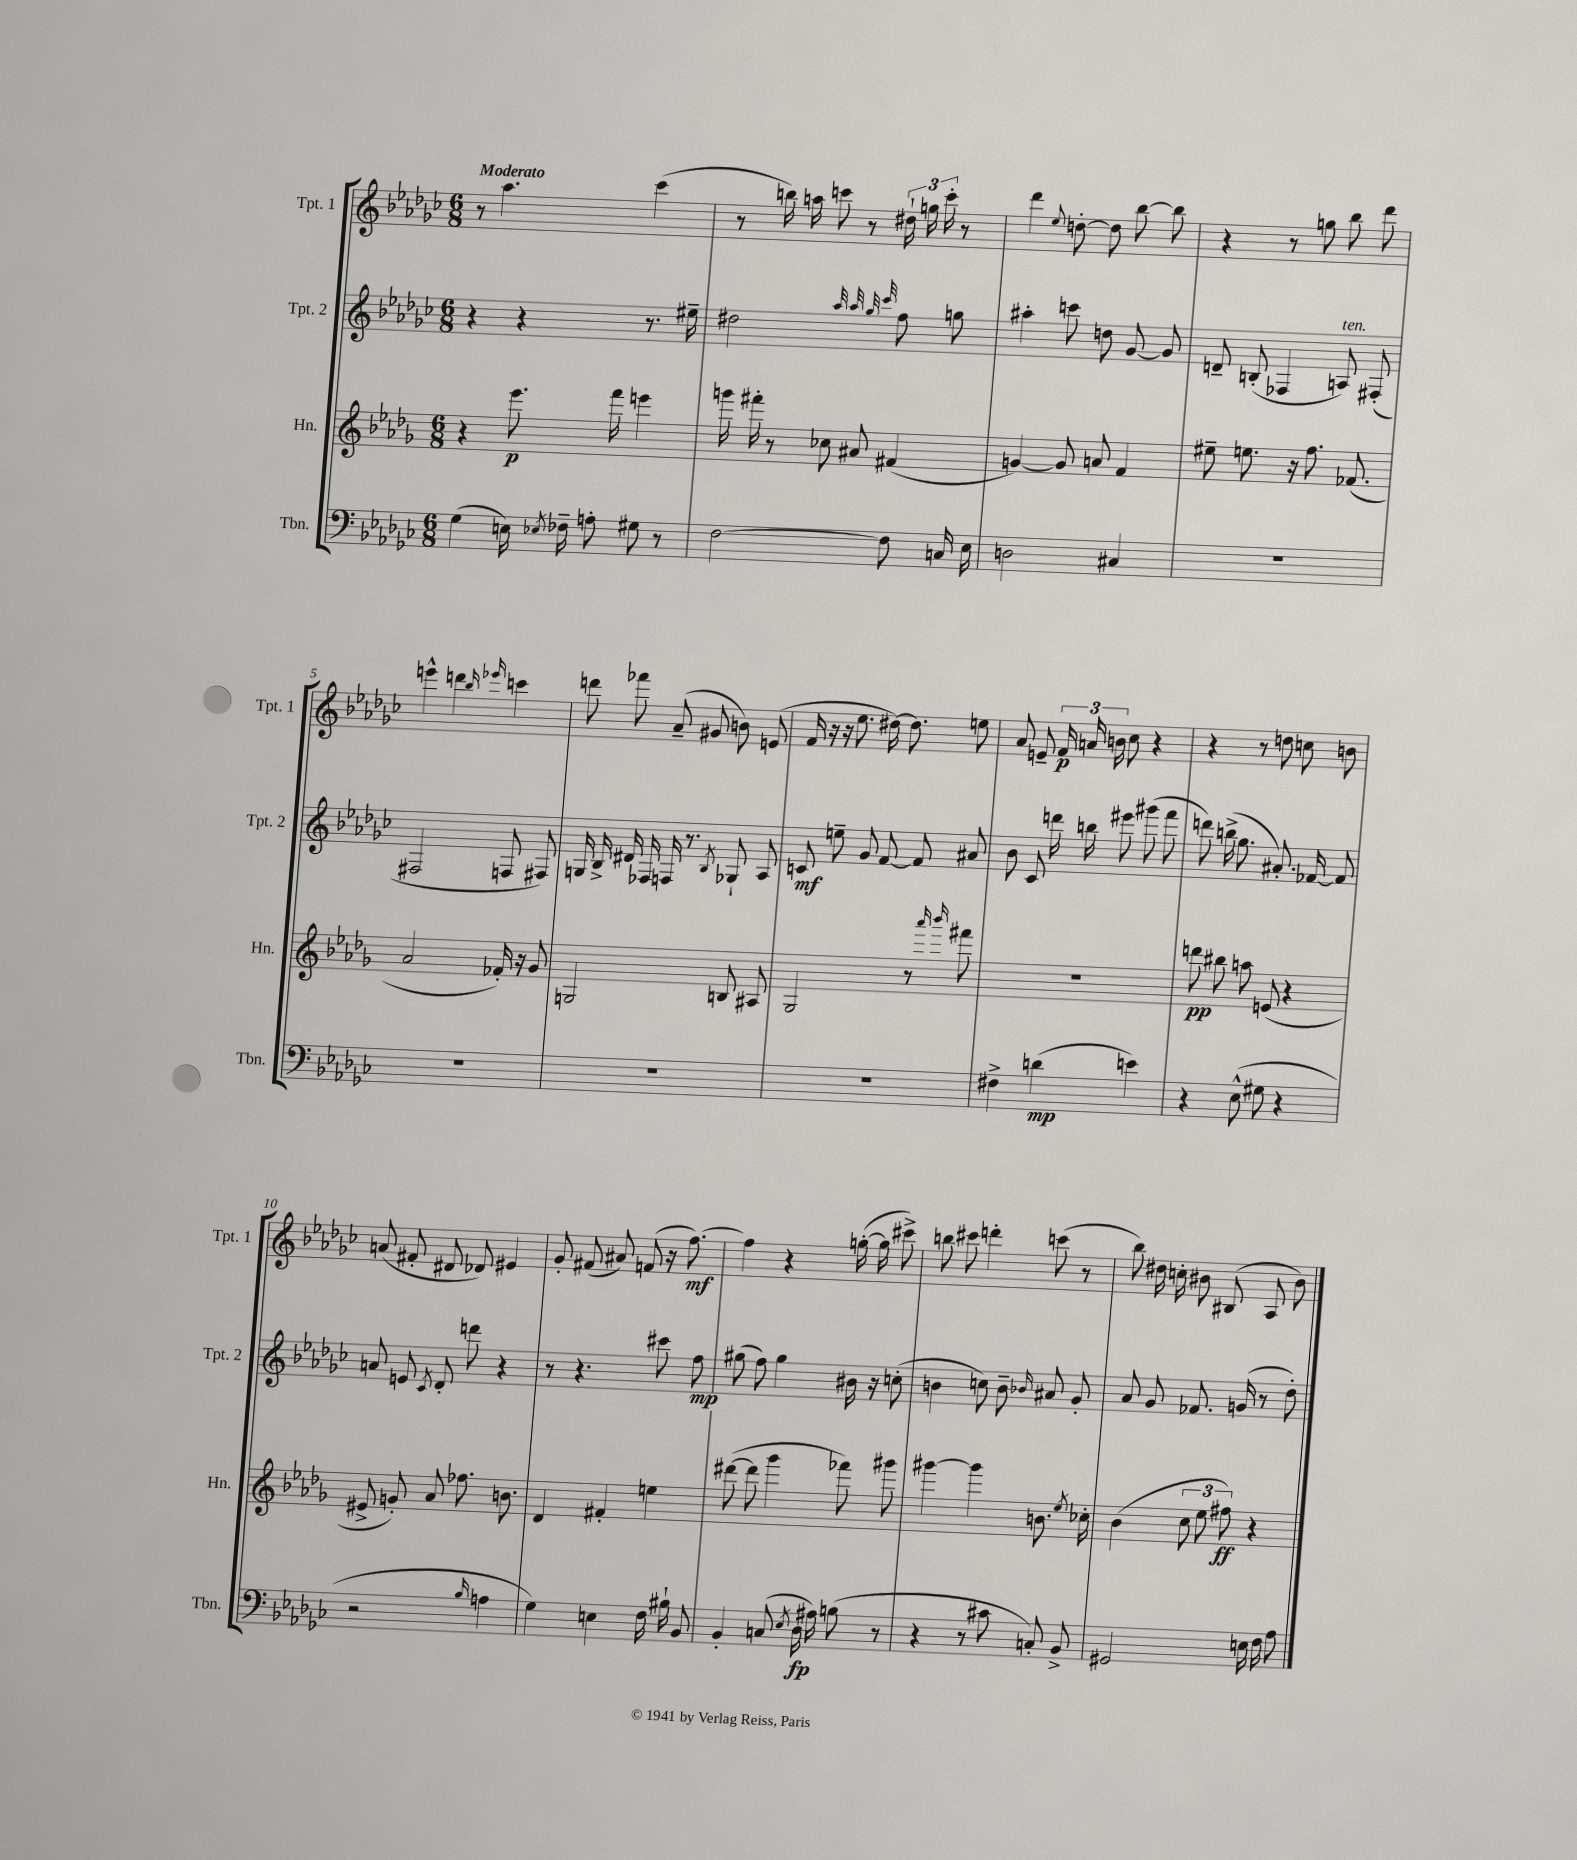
<<
\new StaffGroup <<
\new Staff = "s0" \with { instrumentName = "Tpt. 1" shortInstrumentName = "Tpt. 1" } {
    \clef treble \key ges \major \numericTimeSignature \time 6/8 \tempo "Moderato"
    \autoBeamOff r8 aes''4. ces'''4( |
    r8 b''16) a''16 c'''8 r8 \tuplet 3/2 { dis''16-! g''16 c'''16-. } r8 |
    des'''4 \appoggiatura { ees''8 } d''8~-. d''8 bes''8~ bes''8 |
    r4 r8 g''8 bes''8 des'''8 |
    e'''4-^ d'''4 \grace { bes''16 ees'''16 } c'''4 |
    d'''8 fes'''8 aes'8--( gis'8 b'8) e'8( |
    f'16 r16 r16 ees''8. dis''16~) dis''8. e''8 |
    aes'8 e'8-- \tuplet 3/2 { f'16\p a'16 b'16 } ces''8 r4 |
    r4 r8 d''8 c''8 b'8 |
    a'8( fis'8-. dis'8 des'8) eis'4 |
    ges'8-. fis'8( ais'8) f'8( r16 f''8.~\mf) |
    f''4 r4 g''16~-.( g''16 cis'''8->) |
    b''8 cis'''8 d'''4-. c'''8( r8 |
    bes''8) dis''16 c''16-. bis'8 bis8( aes8 bis'8) \bar "|." |
}
\new Staff = "s1" \with { instrumentName = "Tpt. 2" shortInstrumentName = "Tpt. 2" } {
    \clef treble \key ges \major \numericTimeSignature \time 6/8
    \autoBeamOff r4 r4 r8. eis''16-- |
    dis''2 \grace { aes''32 aes''32 ges''32 ces'''32 } f''8 g''8 |
    ais''4-. c'''8 d''8 ges'8~ ges'8 |
    d'8-- b8-.( fes4 a8^\markup { \italic "ten." }) fis8-.( |
    fis2 f8 fis8) |
    g16 bes16-> dis'16 fes16 f16 r8. \acciaccatura { bes8 } ges8-! aes8 |
    c'8\mf e''8-- ges'8 f'8~ f'8 ais'8 |
    bes'8 ces'8 d'''16 b''16 eis'''8 gis'''8( f'''8 |
    d'''8) b''16->( ges''8. ais'8.-.) fes'16~ fes'8 |
    a'8 e'8 \acciaccatura { ces'8 } des'8-. d'''8 r4 |
    r8 r4. cis'''8 f''8\mp |
    gis''8( f''8) gis''4 bis'16 r16 c''8-.( |
    b'4 c''8) b'8-- \grace { bes'16 } ais'8 ges'8-. |
    aes'8 ges'8 fes'8. g'16( r8 des''8-.) \bar "|." |
}
\new Staff = "s2" \with { instrumentName = "Hn." shortInstrumentName = "Hn." } {
    \clef treble \key des \major \numericTimeSignature \time 6/8
    \autoBeamOff r4 ees'''8.\p f'''16 e'''4 |
    g'''16 fis'''16-. r8 ces''8 ais'8 fis'4( |
    g'4~) g'8 a'8 f'4 |
    eis''8-- e''8. r16 f''8. fes'8.( |
    aes'2 fes'16-.) r16 ges'8 |
    g2 b8 ais8 |
    ges2 r8 \grace { aes'''16 bes'''16 } fis'''8 |
    R2. |
    d'''8\pp bis''8 a''8 e'8( r4 |
    eis'8-> g'8-.) aes'8 fes''8. b'8. |
    des'4 fis'4-. e''4 |
    dis'''8~( dis'''8 ges'''4 fes'''8) gis'''8 |
    gis'''4~ gis'''4 b'8. \acciaccatura { ees''8 } ces''16-. |
    bes'4( \tuplet 3/2 { c''8 ees''8 fis''8\ff) } r4 \bar "|." |
}
\new Staff = "s3" \with { instrumentName = "Tbn." shortInstrumentName = "Tbn." } {
    \clef bass \key ges \major \numericTimeSignature \time 6/8
    \autoBeamOff ges4( e16) \acciaccatura { ees8 } fes16-- a8-. gis8 r8 |
    f2~ f8 c16 ees16 |
    d2 cis4 |
    R2. |
    R2. |
    R2. |
    R2. |
    fis4-> d'4\mp( e'4) |
    r4 ees8-^( gis8 r4 |
    r2 \grace { bes16 } a4 |
    ges4) e4 f16 bis16-! bes,8 |
    bes,4-. c8( \acciaccatura { ees8 } des16\fp ais16) b8( r8 |
    r4 r8 cis'8 c8-.) bes,8-> |
    gis,2 e16 f16 aes8 \bar "|." |
}
>>
>>
